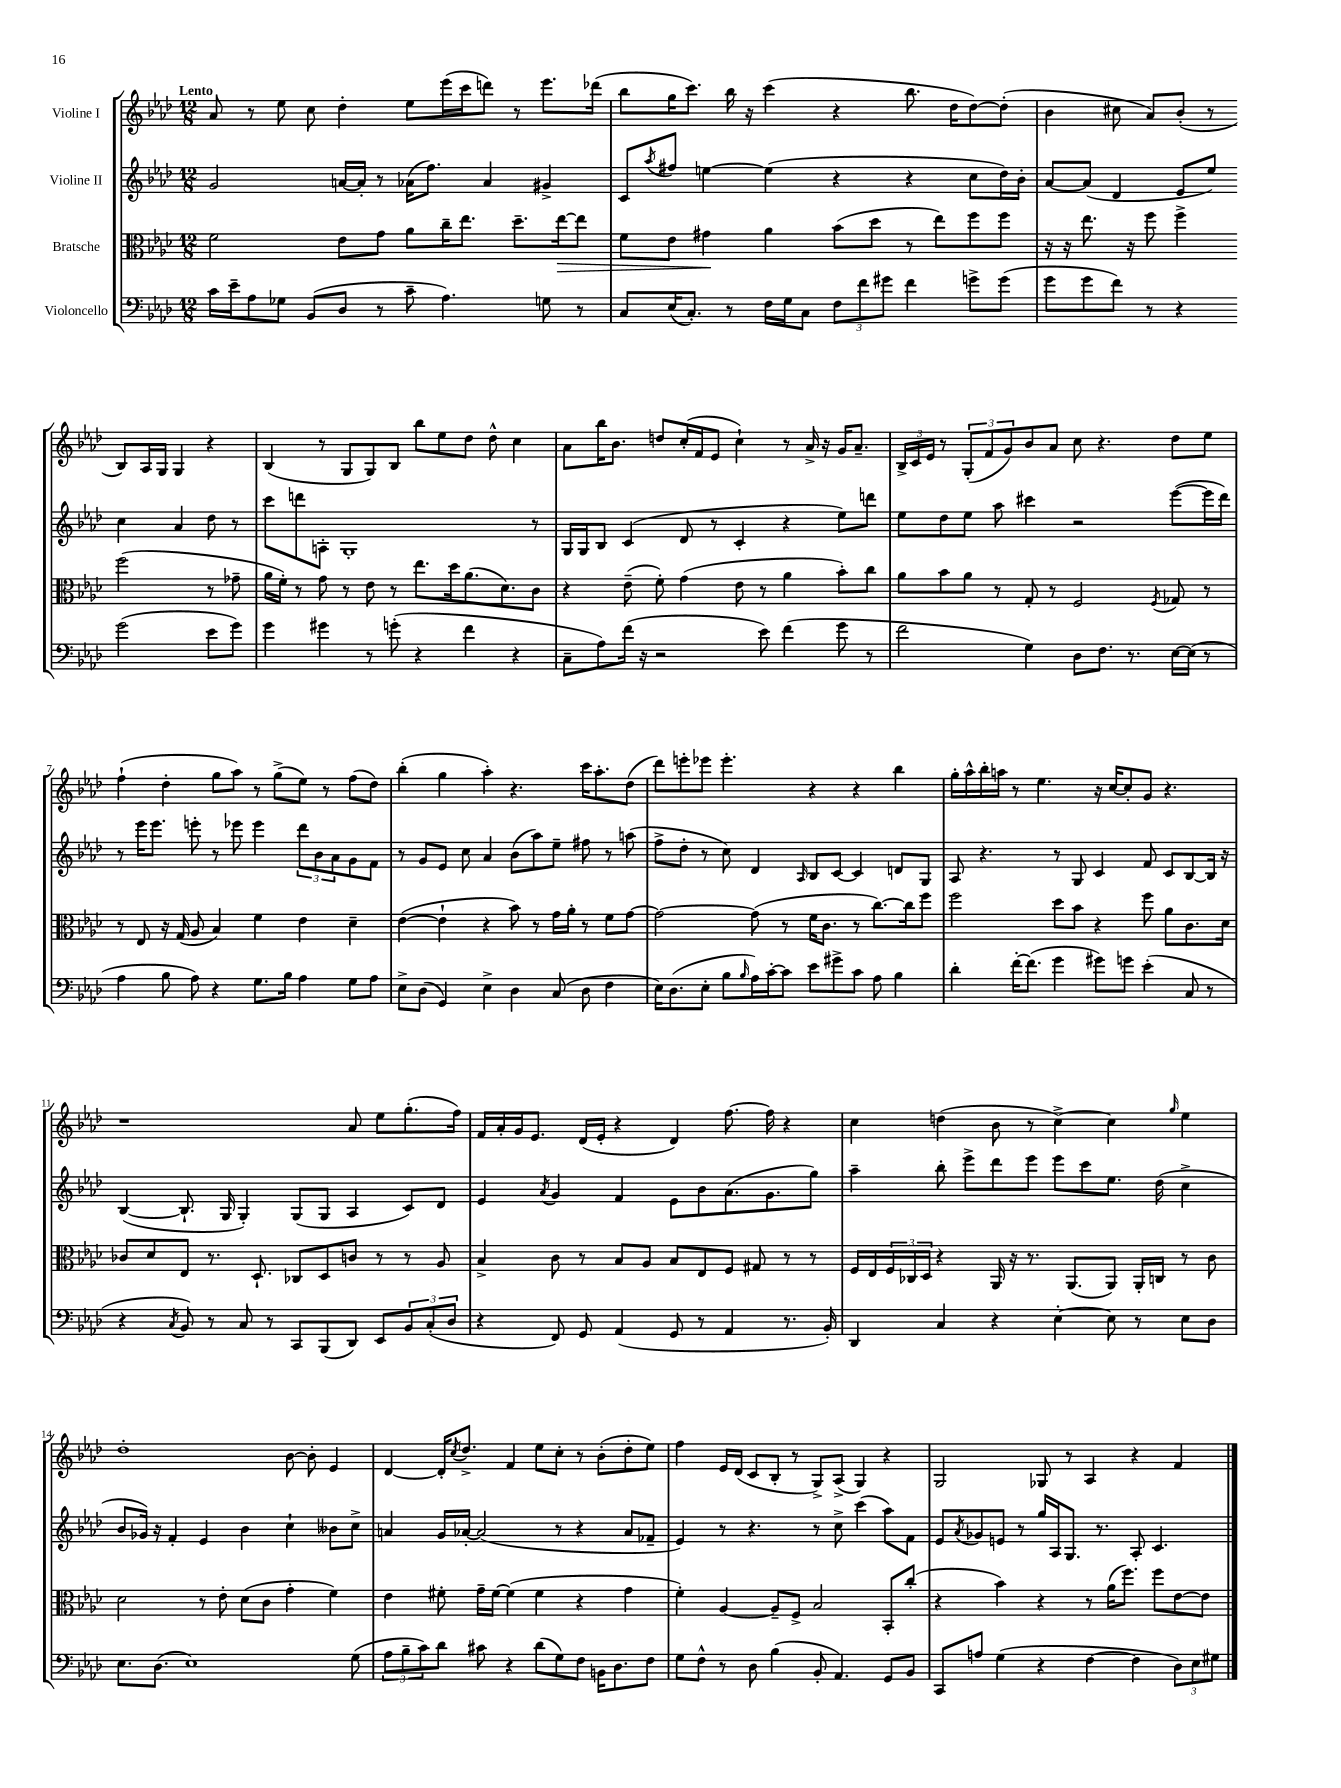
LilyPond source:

<<
\new StaffGroup <<
\new Staff = "s0" \with { instrumentName = "Violine I" } {
    \clef treble \key aes \major \numericTimeSignature \time 12/8 \tempo "Lento"
    aes'8 r8 ees''8 c''8 des''4-. ees''8 ees'''16( c'''16 d'''8) r8 ees'''8. des'''16( |
    bes''8 g''16 c'''8.) bes''16 r16 c'''4( r4 bes''8. des''16 des''8~) des''8-.( |
    bes'4 cis''8 aes'8) bes'8-.( r8 bes8) aes16 g16 g4 r4 |
    bes4( r8 g8 g8) bes8 bes''8 ees''8 des''8 des''8-^ c''4 |
    aes'8 bes''16 bes'8. d''8 c''16-.( f'16 ees'8 c''4-!) r8 aes'16-> r16 g'16 aes'8.-- |
    \tuplet 3/2 { bes16-> c'16 ees'16 } r8 \tuplet 3/2 { g8-.( f'8 g'8) } bes'8 aes'8 c''8 r4. des''8 ees''8 |
    f''4-!( des''4-. g''8 aes''8) r8 g''8->( ees''8) r8 f''8( des''8) |
    bes''4-.( g''4 aes''4-.) r4. c'''16 aes''8.-. des''8( |
    des'''8) e'''8-. ees'''8 ees'''4.-. r4 r4 bes''4 |
    g''16-. aes''16-^ bes''16-. a''16 r8 ees''4. r16 c''16~ c''8-. g'8 r4. |
    r1 aes'8 ees''8 g''8.-.( f''16) |
    f'16 aes'16-. g'16 ees'8. des'16( ees'16-. r4 des'4) f''8.~ f''16 r4 |
    c''4 d''4( bes'8 r8 c''4~->) c''4 \grace { g''16 } ees''4 |
    des''1-. bes'8~ bes'8-. ees'4 |
    des'4~ des'16-. \acciaccatura { c''8 } des''8.-> f'4 ees''8 c''8-. r8 bes'8-.( des''8-. ees''8) |
    f''4 ees'16 des'16( c'8 bes8-. r8 g8->) aes8->( g4) r4 |
    g2 ges8 r8 aes4 r4 f'4 \bar "|." |
}
\new Staff = "s1" \with { instrumentName = "Violine II" } {
    \clef treble \key aes \major \numericTimeSignature \time 12/8
    g'2 a'16~ a'16-. r8 aes'16( f''8.) aes'4 gis'4-> |
    c'8 \acciaccatura { aes''8 } fis''8 e''4~ e''4( r4 r4 c''8 des''16) bes'16-. |
    aes'8~ aes'8( des'4 ees'8 ees''8) c''4 aes'4 des''8 r8 |
    c'''8 d'''8 a8-. g1-. r8 |
    g16 g16 bes8 c'4( des'8 r8 c'4-. r4 ees''8) d'''8 |
    ees''8 des''8 ees''8 aes''8 cis'''4 r2 ees'''8~( ees'''16 des'''16) |
    r8 ees'''16 ees'''8. e'''8-. r8 ees'''8 ees'''4 \tuplet 3/2 { des'''8 bes'8 aes'8 } g'8 f'8 |
    r8 g'8 ees'8 c''8 aes'4 bes'8( aes''8) ees''8-- fis''8 r8 a''8( |
    f''8-> des''8-. r8 c''8) des'4 \grace { aes16 } bes8 c'8~ c'4 d'8 g8 |
    aes8 r4. r8 g8 c'4 f'8 c'8 bes8~ bes16 r16 |
    bes4~( bes8.-! g16 g4-.) g8( g8 aes4 c'8) des'8 |
    ees'4 \acciaccatura { aes'8 } g'4 f'4 ees'8 bes'8 aes'8.( g'8. g''8) |
    aes''4-- bes''8-. ees'''8-> des'''8 ees'''8 ees'''8 c'''8 ees''8. des''16( c''4-> |
    bes'8 ges'16) r16 f'4-. ees'4 bes'4 c''4-! beses'8 c''8-> |
    a'4 g'16 aes'16~-. aes'2( r8 r4 aes'8 fes'8-- |
    ees'4) r8 r4. r8 c''8-> c'''4( aes''8) f'8 |
    ees'8 \acciaccatura { aes'8 } ges'8 e'8 r8 g''16 aes16 g8. r8. aes8-. c'4. \bar "|." |
}
\new Staff = "s2" \with { instrumentName = "Bratsche" } {
    \clef alto \key aes \major \numericTimeSignature \time 12/8
    f'2 ees'8 g'8 aes'8 c''16-- ees''8. des''8.-- ees''16~\> ees''8 |
    f'8 ees'8 gis'4\! aes'4 bes'8( des''8 r8 ees''8) f''8 f''8 |
    r16 r16 ees''8. r16 f''8 f''4-> f''2( r8 ges'8-- |
    aes'16 f'16-.) r8 g'8 r8 ees'8 r8 ees''8. des''16 aes'8.( des'8.) c'8 |
    r4 ees'8--( f'8-.) g'4( ees'8 r8 aes'4 bes'8-.) c''8 |
    aes'8 bes'8 aes'8 r8 g8-. r8 f2 \acciaccatura { f8 } ges8 r8 |
    r8 ees8 r16 g16( aes8 bes4) f'4 ees'4 des'4-- |
    ees'4~( ees'4-! r4 bes'8) r8 g'16 aes'16-. r8 f'8 g'8~ |
    g'2~ g'8( r8 f'16 c'8. r8 c''8.~) c''16 f''8 |
    f''2 des''8 bes'8 r4 f''8 aes'8 c'8. des'16 |
    ces'8 des'8 ees8 r8. des8.-! ces8 des8 c'8 r8 r8 aes8 |
    bes4-> c'8 r8 bes8 aes8 bes8 ees8 f8 gis8 r8 r8 |
    f16 ees16 \tuplet 3/2 { f16 ces16 des16 } r4 aes,16 r16 r8. aes,8.( aes,8) aes,16-. c16 r8 c'8 |
    des'2 r8 ees'8-. des'8( c'8 g'4-. f'4) |
    ees'4 fis'8-. g'16-- fis'16~ fis'4( fis'4 r4 g'4 |
    f'4-.) aes4~ aes8-- f8-> bes2 bes,8-. c''8-.( |
    r4 bes'4) r4 r8 aes'16( f''8.) f''8 ees'8~ ees'8 \bar "|." |
}
\new Staff = "s3" \with { instrumentName = "Violoncello" } {
    \clef bass \key aes \major \numericTimeSignature \time 12/8
    c'16 ees'16-- aes8 ges8 bes,8( des8 r8 c'8-- aes4.) g8 r8 |
    c8 ees16( c8.-.) r8 f16 g16 c8 \tuplet 3/2 { f8 f'8 gis'8 } f'4 g'8-> g'8( |
    g'8 g'8 f'8) r8 r4 g'2( ees'8 g'8) |
    g'4 gis'4 r8 g'8-.( r4 f'4 r4 |
    c8-- aes8) f'16( r16 r2 ees'8) f'4( g'8 r8 |
    f'2 g4) des8 f8. r8. ees16~ ees16( r8 |
    aes4 bes8 aes8) r4 g8. bes16 aes4 g8 aes8 |
    ees8-> des8( g,4) ees4-> des4 c8( des8 f4 |
    ees16) des8.( ees8-. bes8 \grace { bes16 } aes16) c'16~-. c'8 ees'8 gis'8-> c'8 aes8 bes4 |
    des'4-. f'16~-. f'8.( g'4 gis'8) g'8 ees'4-.( c8 r8 |
    r4 \acciaccatura { c8 } bes,8) r8 c8 r8 c,8 bes,,8( des,8) ees,8 \tuplet 3/2 { bes,8 c8-.( des8 } |
    r4 f,8) g,8 aes,4( g,8 r8 aes,4 r8. bes,16-.) |
    des,4 c4 r4 ees4~-. ees8 r8 ees8 des8 |
    ees8. des8.( ees1) g8( |
    \tuplet 3/2 { aes8 bes8-- c'8) } des'8 cis'8 r4 des'8( g8) f8 b,16 des8. f8 |
    g8 f8-^ r8 des8 bes4( bes,8-. aes,4.) g,8 bes,8 |
    c,8 a8 g4( r4 f4~ f4 \tuplet 3/2 { des8) ees8 gis8 } \bar "|." |
}
>>
>>
